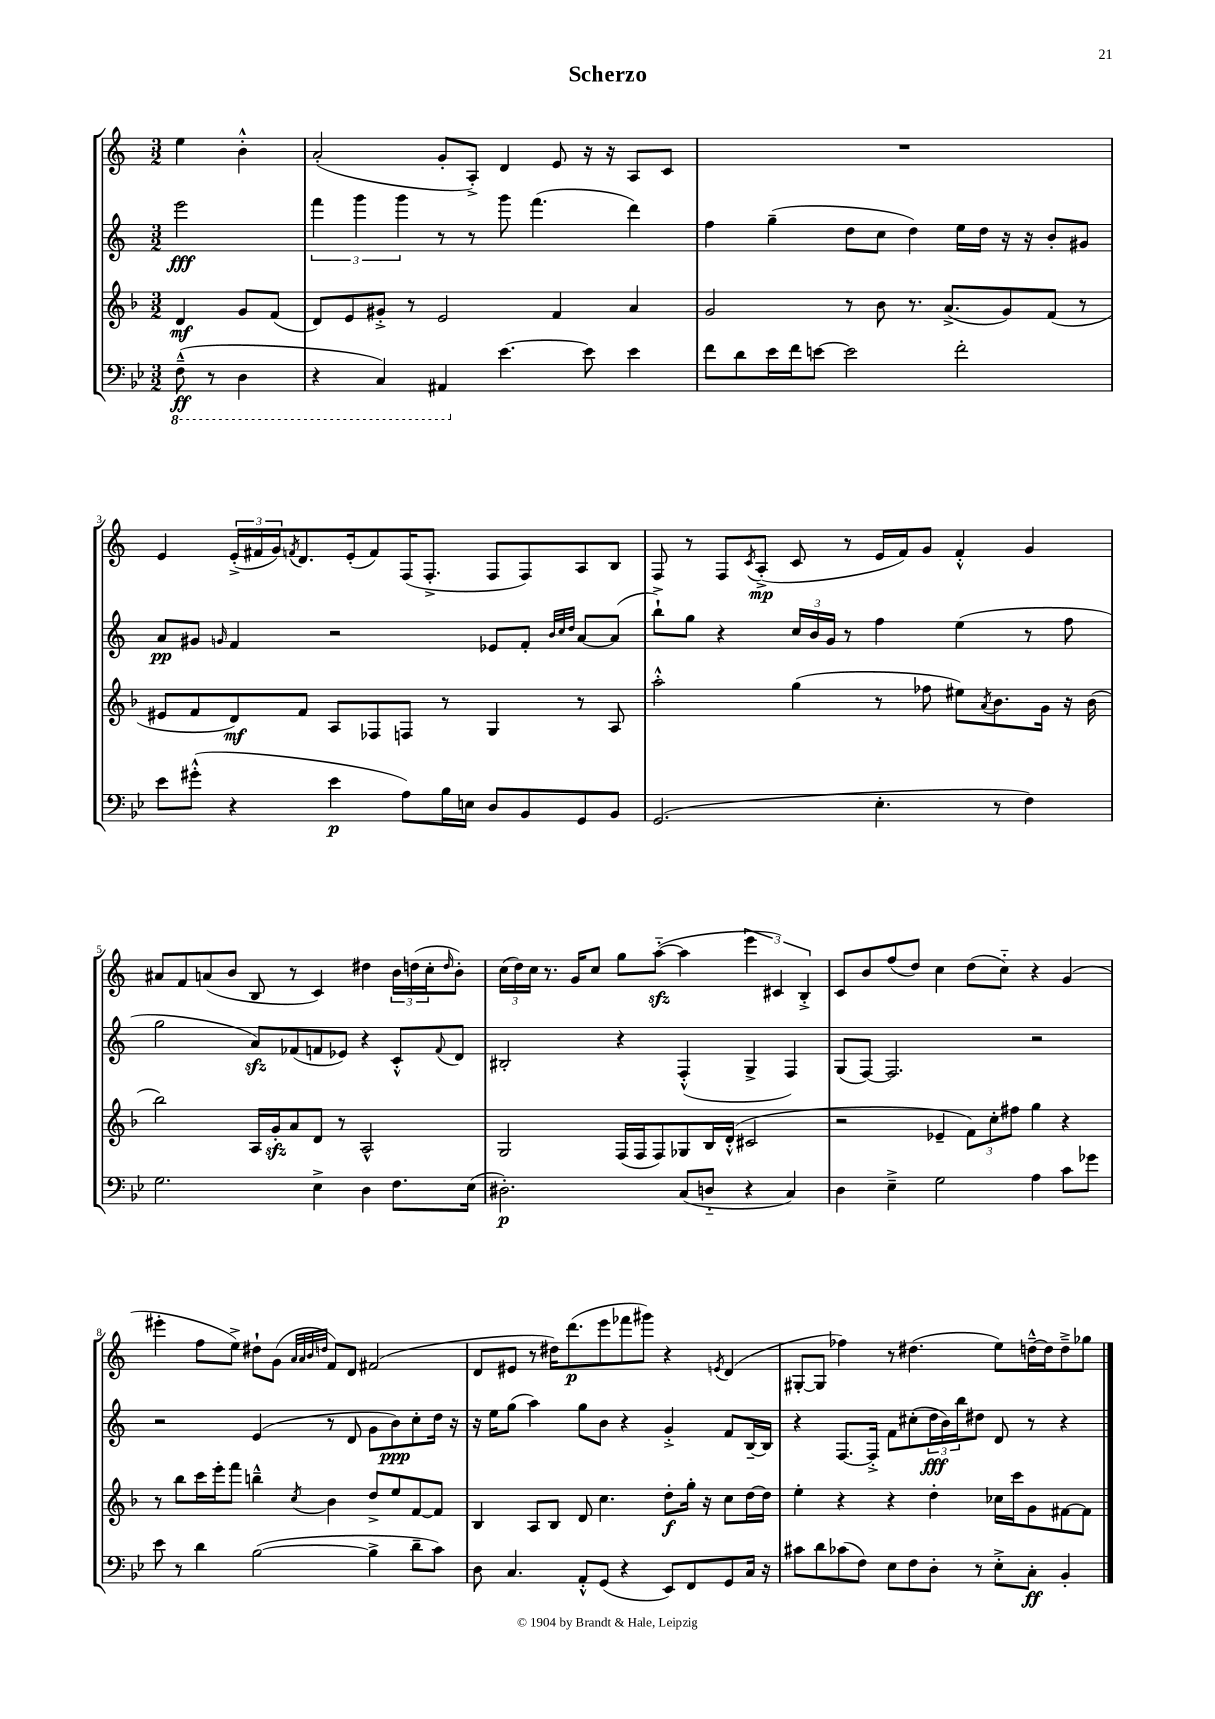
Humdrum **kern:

**kern	**dynam	**kern	**dynam	**kern	**dynam	**kern	**dynam
*part4	*part4	*part3	*part3	*part2	*part2	*part1	*part1
*staff4	*staff4	*staff3	*staff3	*staff2	*staff2	*staff1	*staff1
*clefF4	*	*clefG2	*	*clefG2	*	*clefG2	*
*k[b-e-]	*	*k[b-]	*	*k[]	*	*k[]	*
*M3/2	*	*M3/2	*	*M3/2	*	*M3/2	*
*8ba	*	*	*	*	*	*	*
=	=	=	=	=	=	=	=
(8FF~^^\	ff	4d/	mf	2eee\	fff	4ee\	.
8r	.	.	.	.	.	.	.
4DD\	.	8g/L	.	.	.	4b'^^\	.
.	.	(8f/J	.	.	.	.	.
=1	=1	=1	=1	=1	=1	=1	=1
4r	.	8d/L)	.	6fff\	.	(2a'/	.
.	.	8e/	.	.	.	.	.
.	.	.	.	6ggg\	.	.	.
4CC/)	.	8g#X'^/J	.	.	.	.	.
.	.	.	.	6ggg\	.	.	.
.	.	8r	.	.	.	.	.
4AAA#X/	.	2e/	.	8r	.	8g'/L	.
.	.	.	.	8r	.	8A'^/J)	.
*X8ba	*	*	*	*	*	*	*
[4.e-\	.	.	.	8ggg\	.	4d/	.
.	.	.	.	(4.fff\	.	.	.
.	.	4f/	.	.	.	8e/	.
8e-\]	.	.	.	.	.	16r	.
.	.	.	.	.	.	16r	.
4e-\	.	4a/	.	4ddd\)	.	8A/L	.
.	.	.	.	.	.	8c/J	.
=2	=2	=2	=2	=2	=2	=2	=2
8f\L	.	2g/	.	4ff\	.	1.r	.
8d\	.	.	.	.	.	.	.
16e-\L	.	.	.	(4gg~\	.	.	.
16f\J	.	.	.	.	.	.	.
[8en\J	.	.	.	.	.	.	.
2e\]	.	8r	.	8dd\L	.	.	.
.	.	8b-\	.	8cc\J	.	.	.
.	.	8.r	.	4dd\)	.	.	.
.	.	(8.a^/L	.	.	.	.	.
2f'\	.	.	.	16ee\LL	.	.	.
.	.	.	.	16dd\JJ	.	.	.
.	.	8g/)	.	16r	.	.	.
.	.	.	.	16r	.	.	.
.	.	(8f/J	.	8b'/L	.	.	.
.	.	8r	.	8g#X/J	.	.	.
!!LO:LB:g=z
=3	=3	=3	=3	=3	=3	=3	=3
8e-\L	.	8e#X/L	.	8a/L	pp	4e/	.
(8g#X'^^\J	.	8f/	.	8g#X/J	.	.	.
.	.	.	.	16qqgn/	.	.	.
4r	.	8d/)	mf	4f/	.	(24e'^/LL	.
.	.	.	.	.	.	24f#X/	.
.	.	.	.	.	.	24g/J)	.
.	.	.	.	.	.	8qfn/	.
.	.	8f/J	.	.	.	8.d/	.
4e-\	p	8A/L	.	2r	.	.	.
.	.	.	.	.	.	(16e'/k	.
.	.	8F-X/	.	.	.	8f/)	.
8A\L)	.	8Fn/J	.	.	.	(16F/K	.
.	.	.	.	.	.	8.F'^/J	.
16B-\L	.	8r	.	.	.	.	.
16En\JJ	.	.	.	.	.	.	.
8D/L	.	4G/	.	8e-X/L	.	8F/L	.
8BB-/	.	.	.	8f'/J	.	8F/)	.
.	.	.	.	32qqb/LLL	.	.	.
.	.	.	.	32qqcc/	.	.	.
.	.	.	.	32qqdd/JJJ	.	.	.
8GG/	.	8r	.	[8a/L	.	8A/	.
8BB-/J	.	8A/	.	(8a/J]	.	8B/J	.
=4	=4	=4	=4	=4	=4	=4	=4
(2.GG/	.	2aa'^^\	.	8bb`^\L)	.	8F/	.
.	.	.	.	8gg\J	.	8r	.
.	.	.	.	4r	.	8F/L	.
.	.	.	.	.	.	8qc/	.
.	.	.	.	.	.	(8A'^/J	mp
.	.	(4gg\	.	24cc/LL	.	8c/	.
.	.	.	.	24b/	.	.	.
.	.	.	.	24g/JJ	.	.	.
.	.	.	.	8r	.	8r	.
4.E-'\	.	8r	.	4ff\	.	16e/LL	.
.	.	.	.	.	.	16f/J)	.
.	.	8ff-X\	.	.	.	8g/J	.
.	.	8ee#X\L)	.	(4ee\	.	4f'^^/	.
.	.	8qa/	.	.	.	.	.
8r	.	8.b-\	.	.	.	.	.
4F\)	.	.	.	8r	.	4g/	.
.	.	16g\Jk	.	.	.	.	.
.	.	16r	.	8ff\	.	.	.
.	.	(16b-\	.	.	.	.	.
!!LO:LB:g=z
=5	=5	=5	=5	=5	=5	=5	=5
2.G\	.	2bb-\)	.	2gg\	.	8a#X/L	.
.	.	.	.	.	.	8f/	.
.	.	.	.	.	.	(8an/	.
.	.	.	.	.	.	8b/J	.
.	.	16A/LL	.	8azz/L)	.	8B/	.
.	.	16gzz'/J	.	.	.	.	.
.	.	8a/	.	(8f-X/	.	8r	.
4E-^\	.	8d/J	.	8fn/	.	4c/)	.
.	.	8r	.	8e-X/J)	.	.	.
4D\	.	2A^^/	.	4r	.	4dd#X\	.
8.F\L	.	.	.	8c'^^/L	.	24b\LL	.
.	.	.	.	.	.	(24ddn\	.
.	.	.	.	.	.	24cc'\J	.
.	.	.	.	8qqf/	.	16qqdd/	.
.	.	.	.	8d/J	.	8b'\J)	.
(16E-\Jk	.	.	.	.	.	.	.
=6	=6	=6	=6	=6	=6	=6	=6
2.D#X'\)	p	2G/	.	2B#X'/	.	(24cc\LL	.
.	.	.	.	.	.	24dd\)	.
.	.	.	.	.	.	24cc\JJ	.
.	.	.	.	.	.	8.r	.
.	.	.	.	.	.	16g/KL	.
.	.	.	.	.	.	8cc/J	.
.	.	(16F/LL	.	4r	.	8gg\L	.
.	.	16F/J	.	.	.	.	.
.	.	8F/)	.	.	.	([8aazz\J	.
(8C/L	.	8G-X/	.	(4F'^^/	.	4aa\]	.
8Dn/J	.	16B-/L	.	.	.	.	.
.	.	(16d'^^/JJ	.	.	.	.	.
4r	.	2c#X/	.	4G^/	.	6eee\	.
.	.	.	.	.	.	6c#X/)	.
4C/)	.	.	.	4F/)	.	.	.
.	.	.	.	.	.	6B'^/	.
=7	=7	=7	=7	=7	=7	=7	=7
4D\	.	2r	.	(8G/L	.	8c/L	.
.	.	.	.	[8F/J)	.	8b/	.
4E-~^\	.	.	.	2.F/]	.	(8ff/	.
.	.	.	.	.	.	8dd/J)	.
2G\	.	4e-X~/	.	.	.	4cc\	.
.	.	12f\L)	.	.	.	(8dd\L	.
.	.	12cc'\	.	.	.	.	.
.	.	.	.	.	.	8cc\J)	.
.	.	12ff#X\J	.	.	.	.	.
4A\	.	4gg\	.	2r	.	4r	.
8c\L	.	4r	.	.	.	(4g/	.
8g-X\J	.	.	.	.	.	.	.
!!LO:LB:g=z
=8	=8	=8	=8	=8	=8	=8	=8
8e-\	.	8r	.	2r	.	4eee#X'\	.
8r	.	8bb-\L	.	.	.	.	.
4d\	.	16ccc\L	.	.	.	8ff\L	.
.	.	16eee'\J	.	.	.	.	.
.	.	8fff\J	.	.	.	8ee^\J)	.
([2B-\	.	4bbn~^^\	.	(4e/	.	8dd#X`\L	.
.	.	.	.	.	.	(8g\J	.
.	.	.	.	.	.	32qqa/LLL	.
.	.	.	.	.	.	32qqa/	.
.	.	.	.	.	.	32qqb/	.
.	.	8qcc/	.	.	.	32qqddn/JJJ	.
.	.	4b-\	.	8r	.	8f/L)	.
.	.	.	.	8d/	.	8d/J	.
4B-^\]	.	8dd^/L	.	8g\L	.	(2f#X/	.
.	.	8ee/	.	8b\)	ppp	.	.
8d~\L	.	[8f/	.	8cc'\	.	.	.
8c\J)	.	8f/J]	.	16dd\Jk	.	.	.
.	.	.	.	16r	.	.	.
=9	=9	=9	=9	=9	=9	=9	=9
8D\	.	4B-/	.	16r	.	8d/L	.
.	.	.	.	16ee\KL	.	.	.
4.C/	.	.	.	(8gg\J	.	8e#X/J	.
.	.	8A/L	.	4aa\)	.	8r	.
.	.	8B-/J	.	.	.	16dd#X\KL)	.
.	.	.	.	.	.	(8.ddd\	p
8AA'^^/L	.	8d/	.	8gg\L	.	.	.
(8GG/J	.	4.cc\	.	8b\J	.	8eee\	.
4r	.	.	.	4r	.	8fff-X\	.
.	.	.	.	.	.	8ggg#X\J)	.
8EE-/L)	.	8dd'\L	f	4g'^/	.	4r	.
8FF/	.	16gg'\Jk	.	.	.	.	.
.	.	16r	.	.	.	.	.
.	.	.	.	.	.	8qen/	.
8GG/	.	8cc\L	.	8f/L	.	(4d/	.
16C/Jk	.	[16dd\L	.	[16B~/L	.	.	.
16r	.	16dd\JJ]	.	16B/JJ]	.	.	.
=10	=10	=10	=10	=10	=10	=10	=10
8c#X\L	.	4ee'\	.	4r	.	[8G#X'/L	.
8d\	.	.	.	.	.	8G#/J]	.
(8c-X\	.	4r	.	[8.F/L	.	4ff-X\)	.
8F\J)	.	.	.	.	.	.	.
.	.	.	.	16F'^/Jk]	.	.	.
8E-\L	.	4r	.	8f\L	.	8r	.
8F\	.	.	.	(8cc#X'\	.	(4.dd#X\	.
8D'\J	.	4dd'\	.	24dd\L	fff	.	.
.	.	.	.	24b\)	.	.	.
.	.	.	.	24bb\J	.	.	.
8r	.	.	.	8dd#X\J	.	.	.
8E-'^\L	.	16cc-X\LL	.	8d/	.	8ee\L)	.
.	.	16ccc\J	.	.	.	.	.
8C'\J	ff	8g\	.	8r	.	[16ddn~^^\L	.
.	.	.	.	.	.	16dd\J]	.
4BB-'/	.	[8f#X\	.	4r	.	8dd~^\	.
.	.	8f#\J]	.	.	.	8gg-X\J	.
==	==	==	==	==	==	==	==
*-	*-	*-	*-	*-	*-	*-	*-
